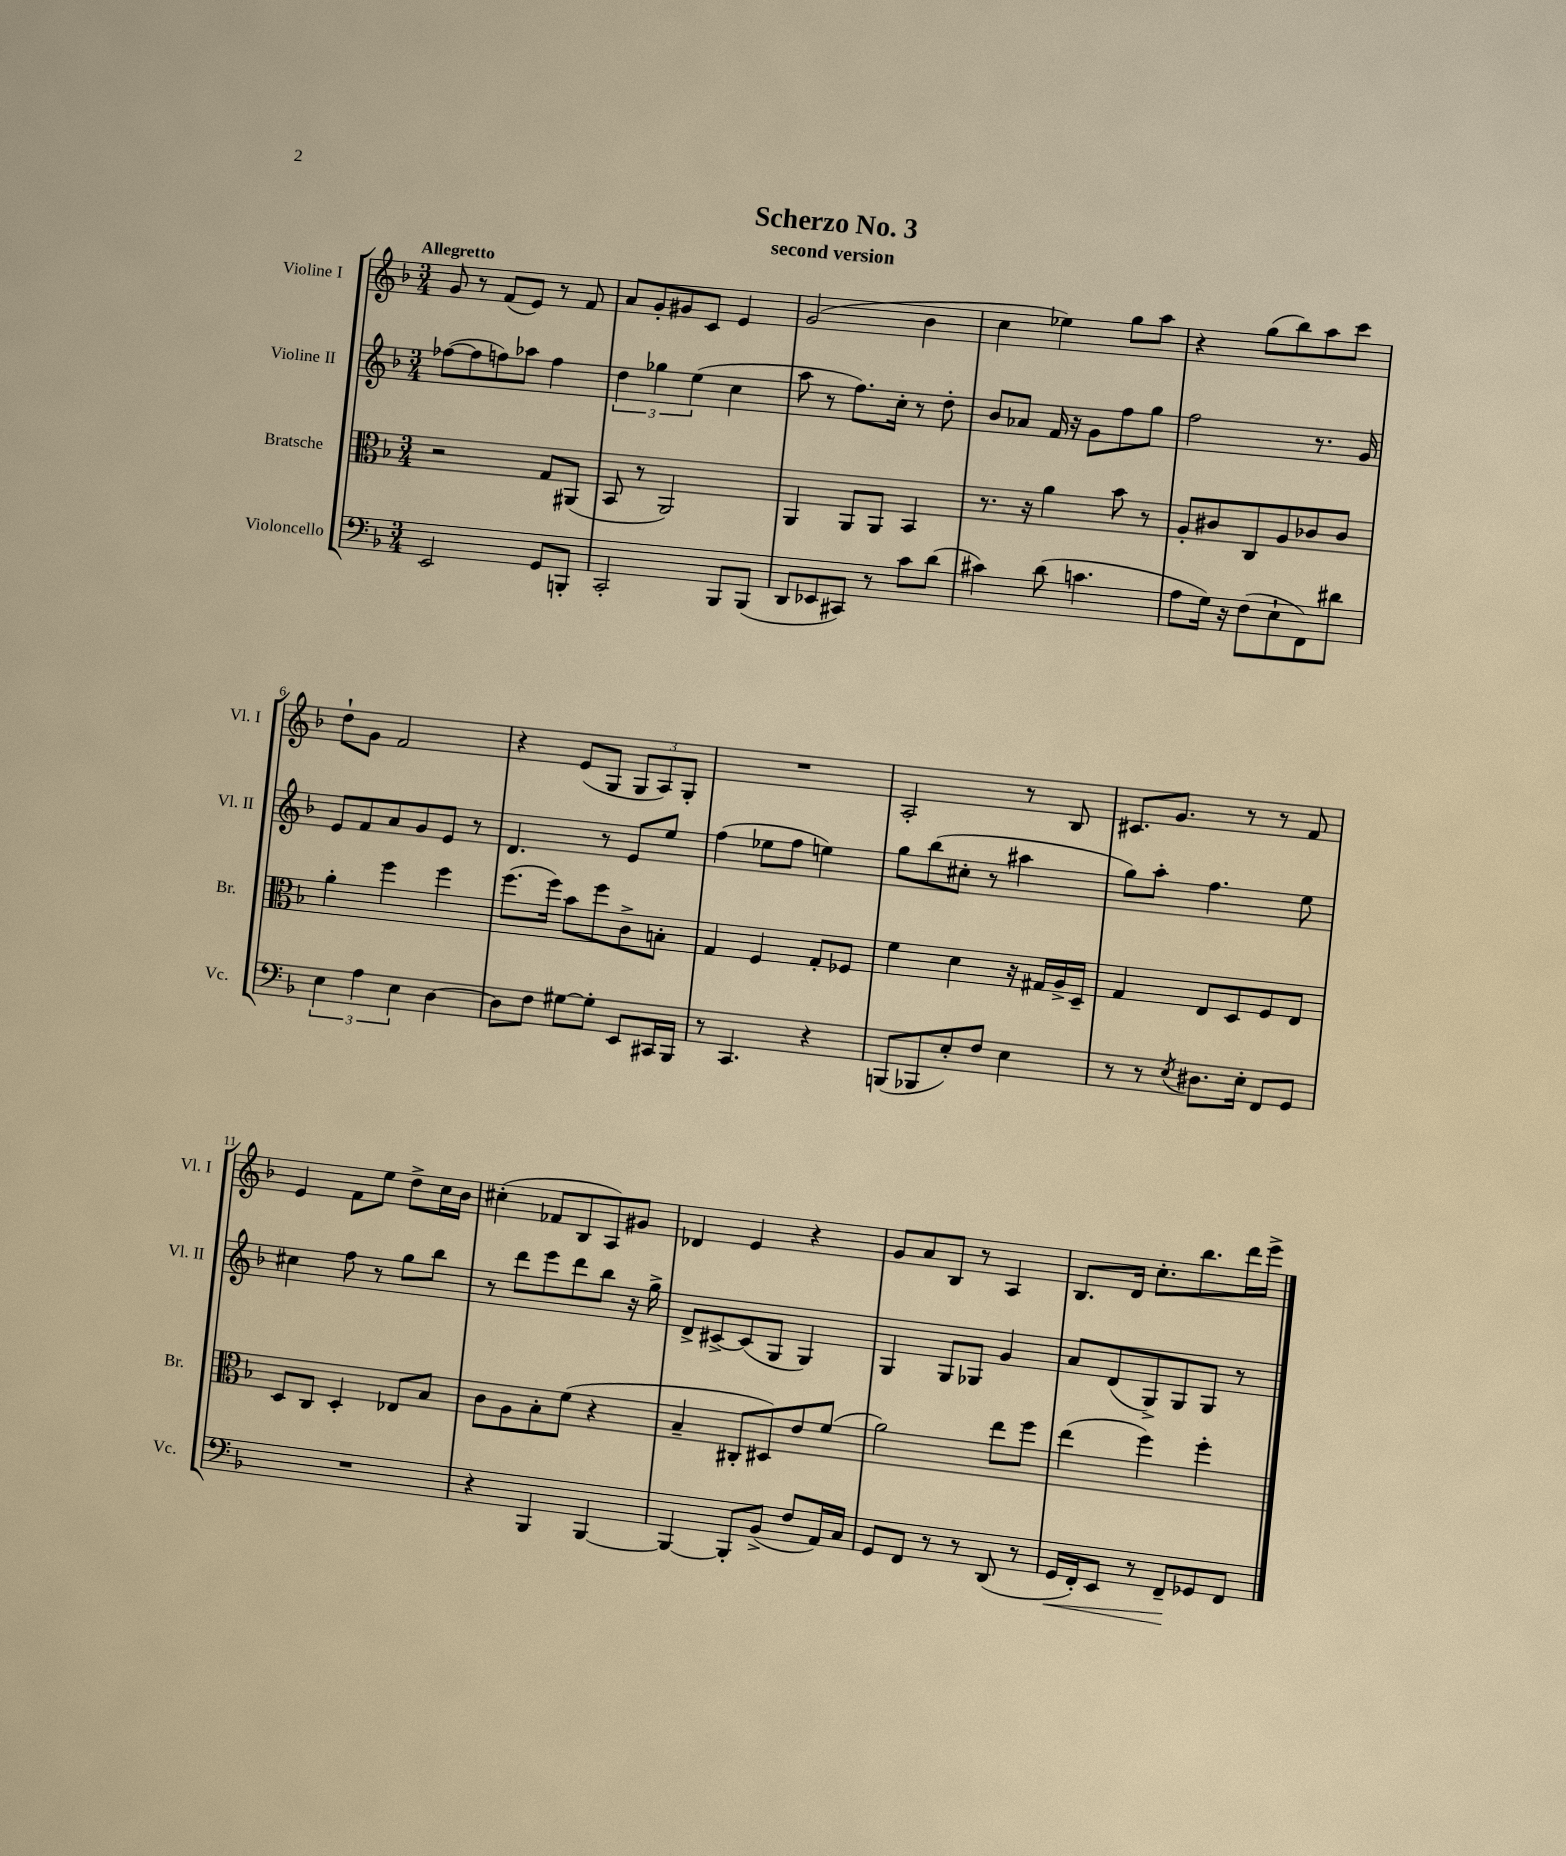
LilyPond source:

\header { title = "Scherzo No. 3" subtitle = "second version" }
<<
\new StaffGroup <<
\new Staff = "s0" \with { instrumentName = "Violine I" shortInstrumentName = "Vl. I" } {
    \clef treble \key f \major \numericTimeSignature \time 3/4 \tempo "Allegretto"
    g'8 r8 f'8( e'8) r8 f'8 |
    a'8 g'8-. gis'8 c'8 e'4 |
    g'2( bes'4 |
    c''4 ees''4) g''8 a''8 |
    r4 g''8( bes''8) a''8 c'''8 |
    d''8-! g'8 f'2 |
    r4 e'8( g8 \tuplet 3/2 { g8 a8) g8-. } |
    R2. |
    a2-. r8 bes8 |
    cis'8. g'8. r8 r8 f'8 |
    e'4 f'8 e''8 d''8-> c''16 bes'16 |
    cis''4-.( fes'8 bes8 a8) gis'8 |
    des'4 e'4 r4 |
    g'8 a'8 bes8 r8 a4 |
    bes8. d'16 c''8.-. bes''8. d'''16 e'''16-> \bar "|." |
}
\new Staff = "s1" \with { instrumentName = "Violine II" shortInstrumentName = "Vl. II" } {
    \clef treble \key f \major \numericTimeSignature \time 3/4
    fes''8~( fes''8 f''8) aes''8 f''4 |
    \tuplet 3/2 { d''4 ges''4 e''4( } c''4 |
    a''8 r8 f''8.) c''16-. r8 d''8-. |
    bes'8 aes'8 f'16 r16 g'8 f''8 g''8 |
    f''2 r8. g'16 |
    e'8 f'8 a'8 g'8 e'8 r8 |
    d'4. r8 e'8 e''8 |
    f''4( ees''8 f''8 e''4) |
    g''8 bes''8( cis''8-. r8 ais''4 |
    g''8) a''8-. f''4. e''8 |
    cis''4 f''8 r8 g''8 bes''8 |
    r8 d'''8 e'''8 d'''8 bes''8 r16 g''16-> |
    d'8-> cis'8~-> cis'8( g8 g4) |
    g4 g8 ges8 g'4 |
    a'8 d'8( g8->) g8 g8 r8 \bar "|." |
}
\new Staff = "s2" \with { instrumentName = "Bratsche" shortInstrumentName = "Br." } {
    \clef alto \key f \major \numericTimeSignature \time 3/4
    r2 g8 ais,8( |
    bes,8 r8 a,2) |
    a,4 a,8 a,8 bes,4 |
    r8. r16 a'4 bes'8 r8 |
    a8-. cis'8 c8 a8 ces'8 ces'8 |
    a'4-. f''4 f''4 |
    f''8.( f''16) bes'8 f''8 c'8-> b8-. |
    g4 f4 g8-. fes8 |
    f'4 d'4 r16 gis16 a16-> d16-- |
    g4 e8 d8 f8 e8 |
    d8 c8 d4-. ees8 bes8 |
    c'8 a8 bes8-. f'8( r4 |
    bes4-- cis8-. dis8) e'8 f'8( |
    a'2) e''8 f''8 |
    e''4( f''4) f''4-. \bar "|." |
}
\new Staff = "s3" \with { instrumentName = "Violoncello" shortInstrumentName = "Vc." } {
    \clef bass \key f \major \numericTimeSignature \time 3/4
    e,2 g,8 b,,8-. |
    c,2-. bes,,8 bes,,8( |
    d,8 ees,8 cis,8) r8 c'8 d'8( |
    cis'4) d'8( c'4. |
    a8 g16) r16 f8( e8-! f,8) dis'8 |
    \tuplet 3/2 { e4 a4 e4 } d4~ |
    d8 f8 gis8~ gis8-. e,8 cis,16 bes,,16 |
    r8 c,4. r4 |
    b,,8( bes,,8 e8-.) f8 e4 |
    r8 r8 \acciaccatura { e8 } dis8. e16-. f,8 g,8 |
    R2. |
    r4 bes,,4 bes,,4~ |
    bes,,4~ bes,,8-. bes,8->( f8 a,16) c16 |
    g,8 f,8 r8 r8 d,8( r8 |
    g,16\< f,16-.) e,8 r8 f,8--\! ges,8 f,8 \bar "|." |
}
>>
>>
